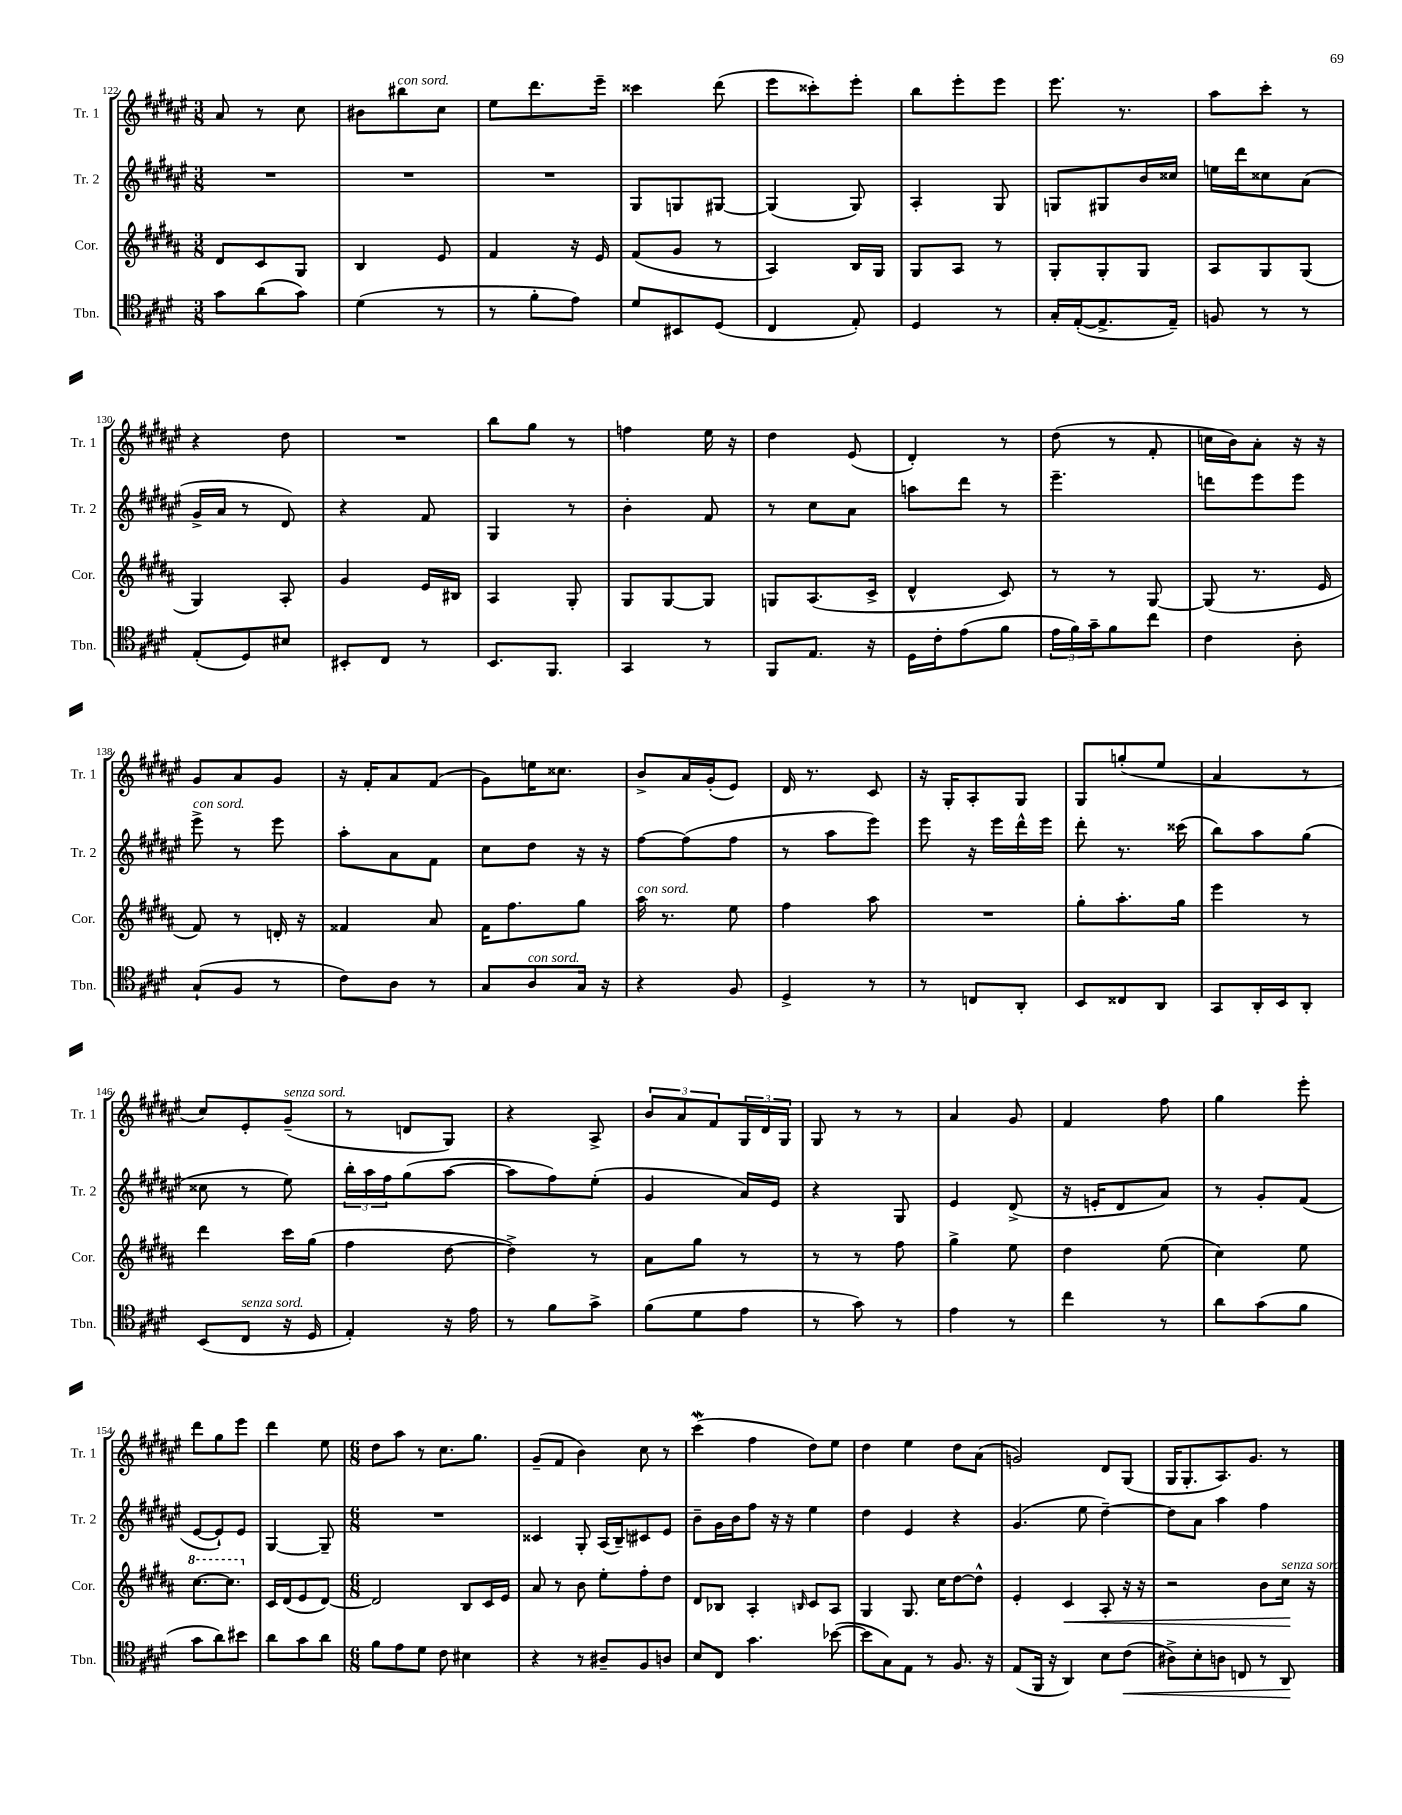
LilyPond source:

<<
\new StaffGroup <<
\new Staff = "s0" \with { instrumentName = "Tr. 1" shortInstrumentName = "Tr. 1" } {
    \clef treble \key fis \major \numericTimeSignature \time 3/8
    ais'8 r8 cis''8 |
    bis'8 bis''8^\markup { \italic "con sord." } cis''8 |
    eis''8 dis'''8. eis'''16-- |
    cisis'''4 dis'''8( |
    eis'''8 cisis'''8-.) eis'''8-. |
    b''8 eis'''8-. eis'''8 |
    eis'''8. r8. |
    ais''8 cis'''8-. r8 |
    r4 dis''8 |
    R4. |
    b''8 gis''8 r8 |
    f''4 eis''16 r16 |
    dis''4 eis'8( |
    dis'4-.) r8 |
    dis''8( r8 fis'8-. |
    c''16 b'16) ais'8-. r16 r16 |
    gis'8 ais'8 gis'8 |
    r16 fis'16-. ais'8 fis'8( |
    gis'8) e''16 cisis''8. |
    b'8-> ais'16 gis'16-.( eis'8) |
    dis'16 r8. cis'8 |
    r16 gis16-. ais8-. gis8 |
    gis8 g''8-.( eis''8 |
    ais'4 r8 |
    cis''8) eis'8-. gis'8--^\markup { \italic "senza sord." }( |
    r8 d'8 gis8) |
    r4 ais8-> |
    \tuplet 3/2 { b'8 ais'8 fis'8 } \tuplet 3/2 { gis16 dis'16 gis16 } |
    gis8 r8 r8 |
    ais'4 gis'8 |
    fis'4 fis''8 |
    gis''4 eis'''8-. |
    dis'''8 gis''8 eis'''8 |
    dis'''4 eis''8 |
    \numericTimeSignature \time 6/8 dis''8 ais''8 r8 cis''8. gis''8. |
    gis'8--( fis'8 b'4) cis''8 r8 |
    cis'''4\mordent( fis''4 dis''8) eis''8 |
    dis''4 eis''4 dis''8 ais'8( |
    g'2) dis'8 gis8( |
    gis16 gis8.-. ais8.) gis'8. r8 \bar "|." |
}
\new Staff = "s1" \with { instrumentName = "Tr. 2" shortInstrumentName = "Tr. 2" } {
    \clef treble \key fis \major \numericTimeSignature \time 3/8
    R4. |
    R4. |
    R4. |
    gis8 g8 gis8~ |
    gis4( gis8) |
    ais4-. gis8 |
    g8 gis8 b'16 cisis''16 |
    e''16 dis'''16 cisis''8 ais'8( |
    gis'16-> ais'16 r8 dis'8) |
    r4 fis'8 |
    gis4 r8 |
    b'4-. fis'8 |
    r8 cis''8 ais'8 |
    a''8 dis'''8 r8 |
    eis'''4.-- |
    d'''8 eis'''8 eis'''8 |
    eis'''8->^\markup { \italic "con sord." } r8 eis'''8 |
    ais''8-. ais'8 fis'8 |
    cis''8 dis''8 r16 r16 |
    fis''8~ fis''8( fis''8 |
    r8 ais''8 eis'''8) |
    eis'''8 r16 eis'''16 dis'''16-^ eis'''16 |
    dis'''8-. r8. cisis'''16( |
    b''8) ais''8 gis''8( |
    cisis''8 r8 eis''8) |
    \tuplet 3/2 { b''16-. ais''16 fis''16 } gis''8( ais''8~ |
    ais''8 fis''8) eis''8-.( |
    gis'4 ais'16) eis'16 |
    r4 gis8 |
    eis'4 dis'8->( |
    r16 e'16-. dis'8 ais'8) |
    r8 gis'8-. fis'8( |
    eis'8~ eis'8-!) eis'8 |
    gis4~ gis8-- |
    \numericTimeSignature \time 6/8 R2. |
    cisis'4 gis8-. ais16( b16--) cis'8 eis'8 |
    b'8-- gis'16 b'16 fis''8 r16 r16 eis''4 |
    dis''4 eis'4 r4 |
    gis'4.( eis''8 dis''4~--) |
    dis''8 ais'8 ais''4 fis''4 \bar "|." |
}
\new Staff = "s2" \with { instrumentName = "Cor." shortInstrumentName = "Cor." } {
    \clef treble \key b \major \numericTimeSignature \time 3/8
    dis'8 cis'8 gis8 |
    b4 e'8 |
    fis'4 r16 e'16 |
    fis'8( gis'8 r8 |
    ais4) b16 gis16 |
    gis8 ais8 r8 |
    gis8-. gis8-. gis8 |
    ais8 gis8 gis8( |
    gis4) ais8-. |
    gis'4 e'16 bis16 |
    ais4 gis8-. |
    gis8 gis8~ gis8 |
    g8 ais8.( cis'16-> |
    dis'4-^ cis'8) |
    r8 r8 gis8~ |
    gis8( r8. e'16 |
    fis'8) r8 d'16-. r16 |
    fisis'4 ais'8 |
    fis'16 fis''8. gis''8 |
    ais''16^\markup { \italic "con sord." } r8. e''8 |
    fis''4 ais''8 |
    R4. |
    gis''8-. ais''8.-. gis''16 |
    e'''4 r8 |
    dis'''4 cis'''16 gis''16( |
    fis''4 dis''8~ |
    dis''4->) r8 |
    ais'8 gis''8 r8 |
    r8 r8 fis''8 |
    gis''4-> e''8 |
    dis''4 e''8( |
    cis''4) e''8 |
    \ottava #1 cis'''8.~ cis'''8. \ottava #0 |
    cis'16 dis'16( e'8 dis'8~) |
    \numericTimeSignature \time 6/8 dis'2 b8 cis'16 e'16 |
    ais'8 r8 b'8 e''8-. fis''8-. dis''8 |
    dis'8 bes8 ais4-. \grace { b16 } cis'8 ais8 |
    gis4 gis8. cis''16 dis''8~ dis''8-^ |
    e'4-. cis'4\< ais8-. r16 r16 |
    r2 b'8 cis''16\!^\markup { \italic "senza sord." } r16 \bar "|." |
}
\new Staff = "s3" \with { instrumentName = "Tbn." shortInstrumentName = "Tbn." } {
    \clef tenor \key e \major \numericTimeSignature \time 3/8
    gis'8 a'8( gis'8) |
    dis'4( r8 |
    r8 fis'8-. e'8) |
    dis'8 bis,8 dis8( |
    cis4 e8-.) |
    dis4 r8 |
    gis16-. e16~-.( e8.-> e16--) |
    f8 r8 r8 |
    e8-.( dis8) bis8 |
    bis,8-. cis8 r8 |
    b,8. fis,8. |
    gis,4 r8 |
    fis,8 e8. r16 |
    dis16 cis'16-. e'8( fis'8 |
    \tuplet 3/2 { e'16 fis'16) gis'16-- } fis'8 cis''8 |
    cis'4 a8-. |
    gis8-!( fis8 r8 |
    cis'8) a8 r8 |
    gis8 a8^\markup { \italic "con sord." } gis16 r16 |
    r4 fis8 |
    dis4-> r8 |
    r8 c8 a,8-. |
    b,8 cisis8 a,8 |
    gis,8 a,16-. b,16 a,8-. |
    b,8( cis8^\markup { \italic "senza sord." } r16 dis16 |
    e4-.) r16 e'16 |
    r8 fis'8 gis'8-> |
    fis'8( dis'8 e'8 |
    r8 gis'8) r8 |
    e'4 r8 |
    cis''4 r8 |
    a'8 gis'8( fis'8 |
    gis'8 a'8) bis'8 |
    a'8 gis'8 a'8 |
    \numericTimeSignature \time 6/8 fis'8 e'8 dis'8 cis'8 bis4 |
    r4 r8 ais8-- fis8 a8 |
    b8 cis8 gis'4. bes'8~( |
    bes'8 gis8) e8 r8 fis8. r16 |
    e8( fis,16 r16 a,4) b8 cis'8\<( |
    ais8->) b8-. a8 c8 r8 a,8\! \bar "|." |
}
>>
>>
\layout { \context { \Score currentBarNumber = #122 } }
